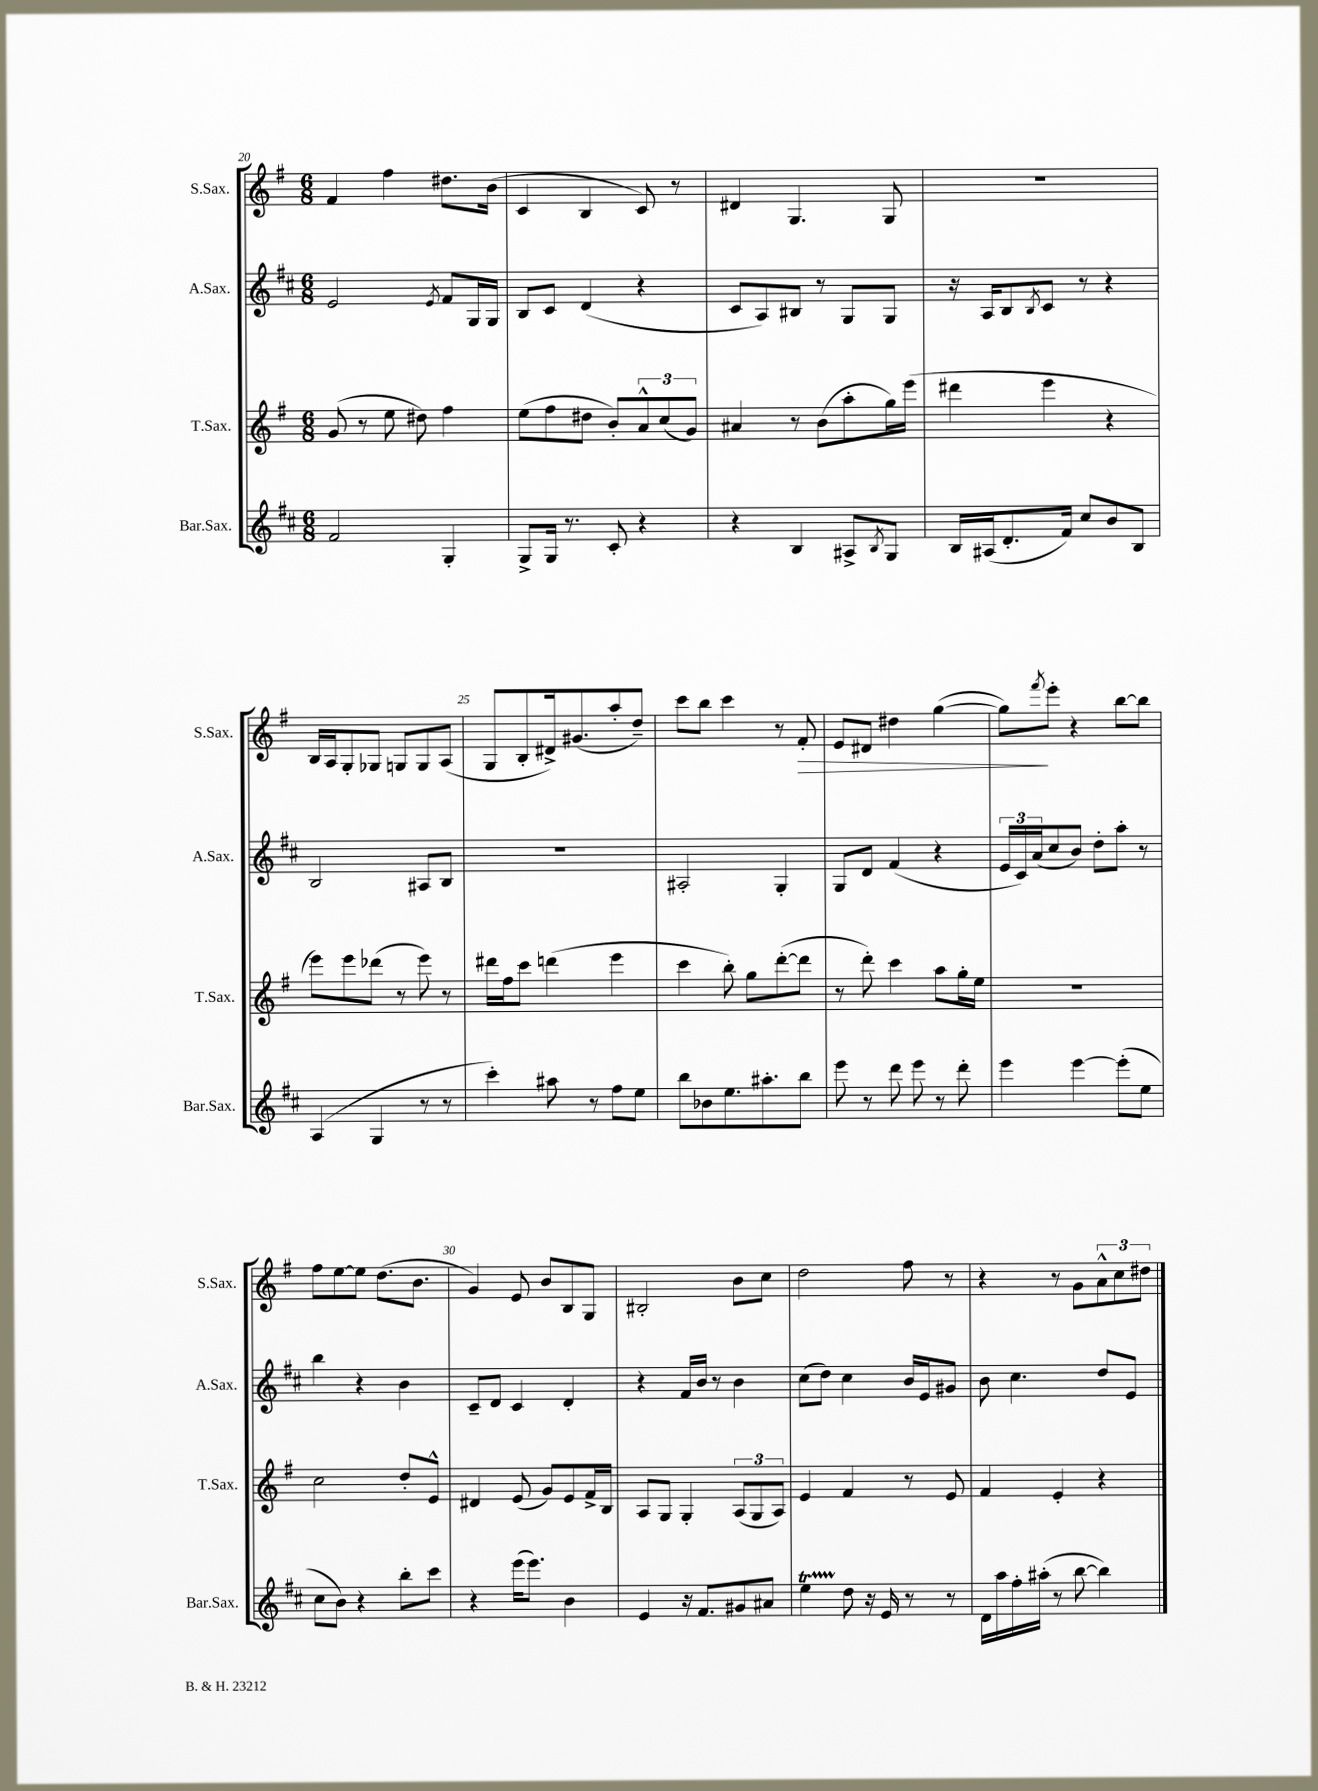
<<
\new StaffGroup <<
\new Staff = "s0" \with { instrumentName = "S.Sax." shortInstrumentName = "S.Sax." } {
    \clef treble \key g \major \numericTimeSignature \time 6/8
    fis'4 fis''4 dis''8. b'16( |
    c'4 b4 c'8) r8 |
    dis'4 g4. g8 |
    R2. |
    b16 a16 g8-. ges8 g8 g8 a8( |
    g8 b8-. dis'16->) gis'8.( a''8-. d''8--) |
    c'''8 b''8 c'''4 r8 fis'8-.\> |
    e'8 dis'8 dis''4 g''4~( |
    g''8\!) \acciaccatura { fis'''8 } e'''8-. r4 b''8~ b''8 |
    fis''8 e''8~ e''8 d''8.( b'8. |
    g'4) e'8 b'8 b8 g8 |
    bis2-. b'8 c''8 |
    d''2 fis''8 r8 |
    r4 r8 g'8 \tuplet 3/2 { a'8-^ c''8 dis''8 } \bar "|." |
}
\new Staff = "s1" \with { instrumentName = "A.Sax." shortInstrumentName = "A.Sax." } {
    \clef treble \key d \major \numericTimeSignature \time 6/8
    e'2 \acciaccatura { e'8 } fis'8 g16 g16 |
    b8 cis'8 d'4( r4 |
    cis'8 a8) bis8 r8 g8 g8 |
    r16 a16 b8 \acciaccatura { b8 } cis'8 r8 r4 |
    b2 ais8 b8 |
    R2. |
    ais2-. g4-. |
    g8 d'8 fis'4( r4 |
    \tuplet 3/2 { e'16 cis'16) a'16( } cis''8 b'8) d''8-. a''8-. r8 |
    b''4 r4 b'4 |
    cis'8-- d'8 cis'4 d'4-. |
    r4 fis'16 b'16 r8 b'4 |
    cis''8( d''8) cis''4 b'16 e'16 gis'8 |
    b'8 cis''4. d''8 e'8 \bar "|." |
}
\new Staff = "s2" \with { instrumentName = "T.Sax." shortInstrumentName = "T.Sax." } {
    \clef treble \key g \major \numericTimeSignature \time 6/8
    g'8( r8 e''8 dis''8) fis''4 |
    e''8( fis''8 dis''8 b'8-.) \tuplet 3/2 { a'8-^ c''8( g'8) } |
    ais'4 r8 b'8( a''8-. g''16) e'''16( |
    dis'''4 e'''4 r4 |
    e'''8) e'''8 des'''8( r8 e'''8) r8 |
    dis'''16 fis''16 c'''8 d'''4( e'''4 |
    c'''4 b''8-.) g''8 d'''8~-.( d'''8 |
    r8 d'''8-.) c'''4 a''8 g''16-. e''16 |
    R2. |
    c''2 d''8-. e'8-^ |
    dis'4 e'8( g'8) e'8 fis'16-> b16 |
    a8 g8 g4-. \tuplet 3/2 { a8( g8 a8) } |
    e'4 fis'4 r8 e'8 |
    fis'4 e'4-. r4 \bar "|." |
}
\new Staff = "s3" \with { instrumentName = "Bar.Sax." shortInstrumentName = "Bar.Sax." } {
    \clef treble \key d \major \numericTimeSignature \time 6/8
    fis'2 g4-. |
    g8-> g16 r8. cis'8-. r4 |
    r4 b4 ais8-> \acciaccatura { b8 } g8 |
    b16 ais16( d'8.-. fis'16) cis''8 b'8 b8 |
    a4( g4 r8 r8 |
    cis'''4-.) ais''8 r8 fis''8 e''8 |
    b''8 bes'8 e''8. ais''8.-. b''8 |
    e'''8 r8 d'''8 e'''8 r8 d'''8-. |
    e'''4 e'''4~ e'''8-.( e''8 |
    cis''8 b'8) r4 b''8-. cis'''8 |
    r4 e'''16( e'''8.) b'4 |
    e'4 r16 fis'8. gis'8 ais'8 |
    e''4\startTrillSpan d''8\stopTrillSpan r16 e'16 r8 r8 |
    d'16 a''16 fis''16-. ais''16-.( r8 b''8~ b''4) \bar "|." |
}
>>
>>
\layout { \context { \Score currentBarNumber = #20 \override BarNumber.break-visibility = ##(#f #t #t) barNumberVisibility = #(every-nth-bar-number-visible 5) } }
